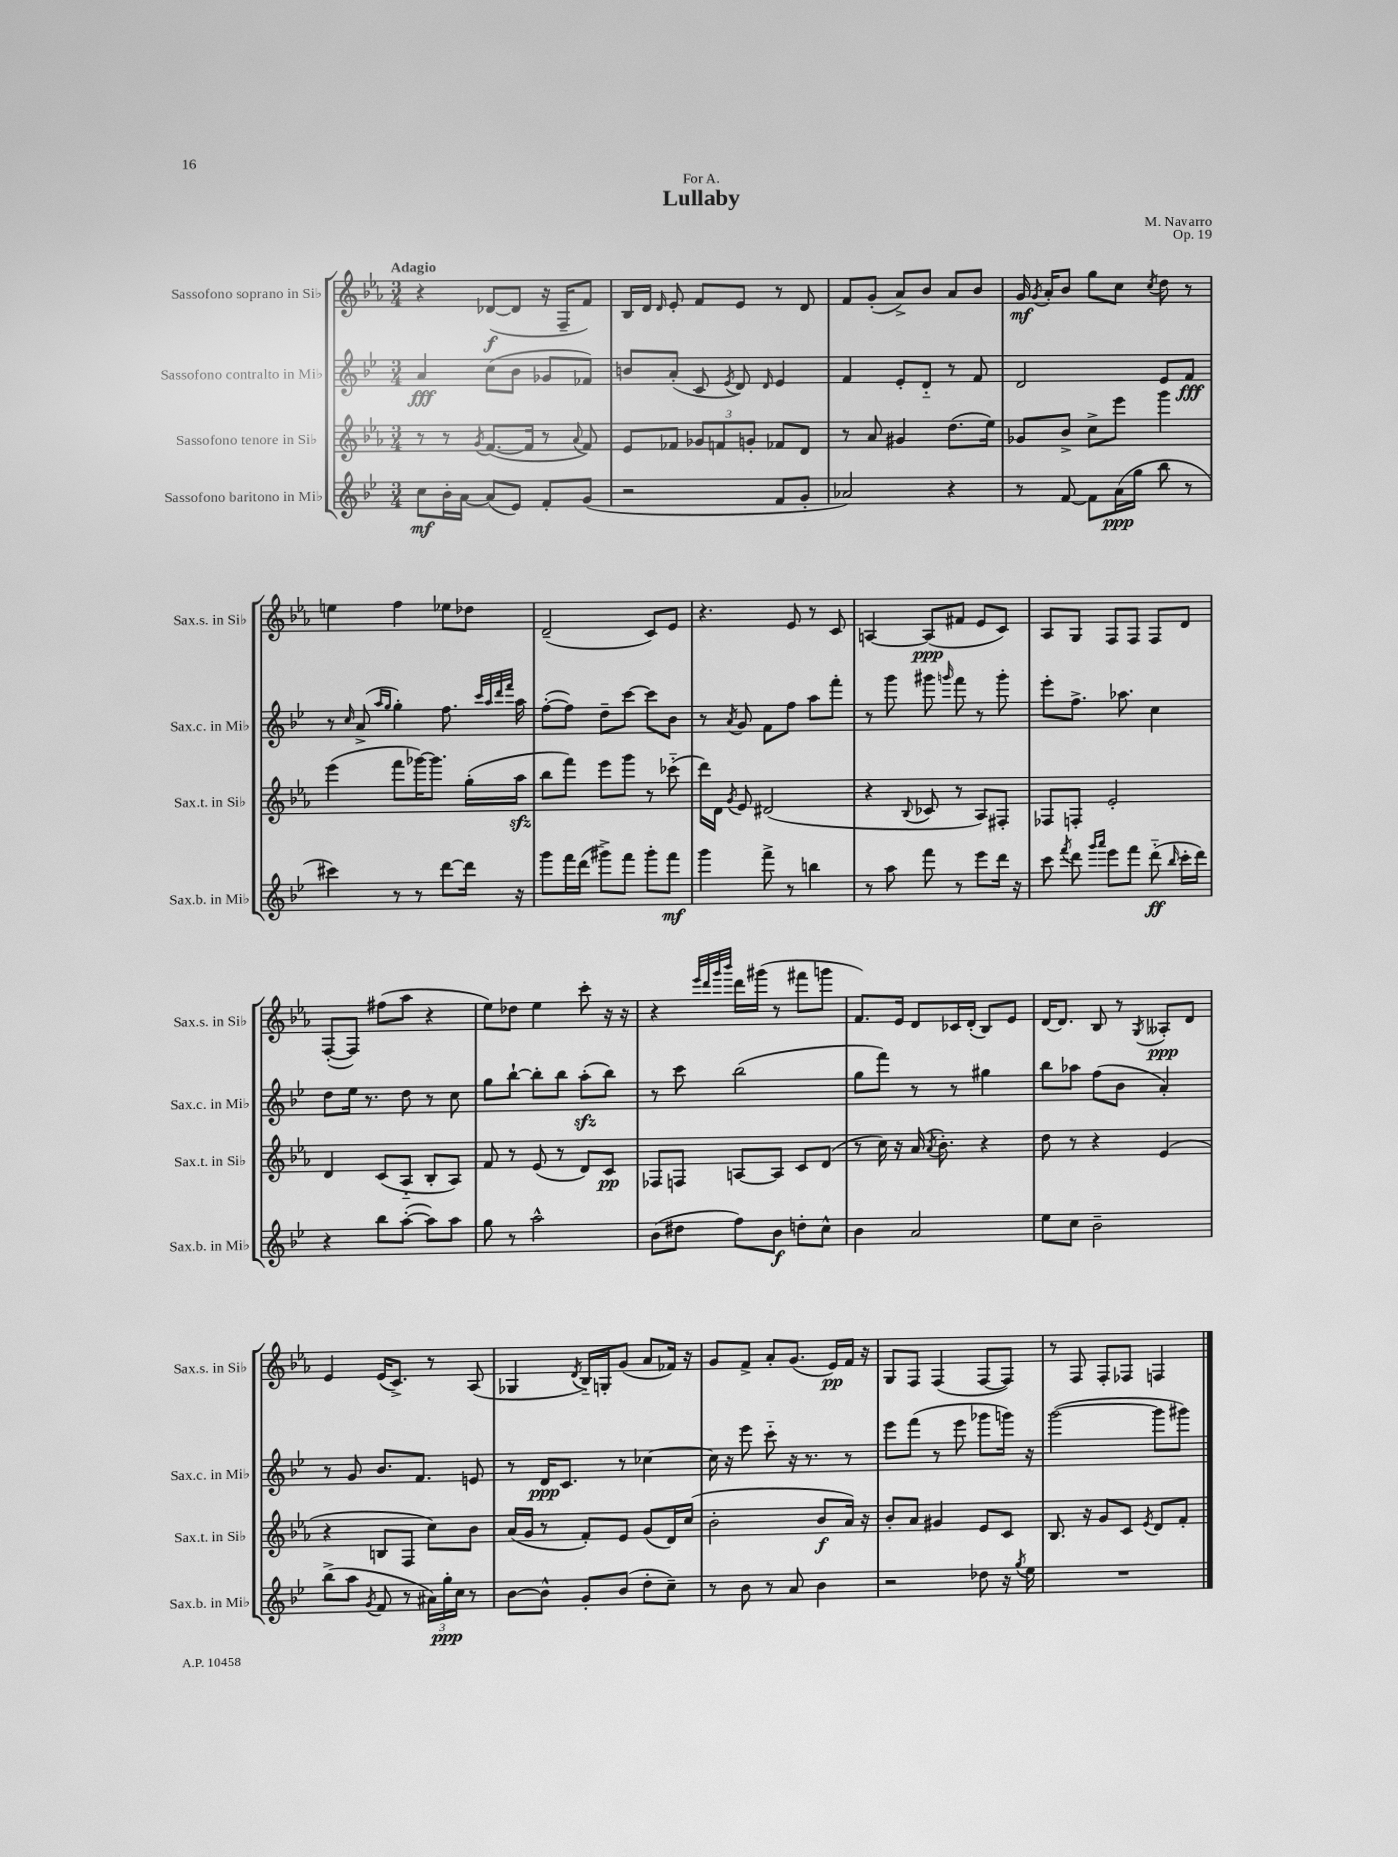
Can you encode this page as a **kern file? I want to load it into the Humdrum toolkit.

**kern	**kern	**kern	**kern
*staff4	*staff3	*staff2	*staff1
*clefG2	*clefG2	*clefG2	*clefG2
*k[b-e-]	*k[b-e-a-]	*k[b-e-]	*k[b-e-a-]
*M3/4	*M3/4	*M3/4	*M3/4
8cc	8r	4a	4r
16b-'	8r	.	.
[16a	.	.	.
.	8qg	.	.
(8a]	([8.f	(8cc	([8d-
8e-)	.	8b-	8d-]
.	16f]	.	.
8f'	8r	8g-	16r
.	.	.	16F~
.	8qqa-	.	.
(8g	8f)	8f-)	8f)
=	=	=	=
2r	8e-	8b	16B-
.	.	.	16d
.	.	.	16qqd
.	8f-	(8a'	8e-'
.	12g-	8c	8f
.	12f	.	.
.	.	8qe-	.
.	.	8d)	8e-
.	12g'	.	.
.	.	16qqd	.
8f	8f-	4e-	8r
8g'	8d	.	8d
=	=	=	=
2a-)	8r	4f	8f
.	8a-	.	(8g'
.	4g#	8e-'	8a-^)
.	.	8d'~	8b-
4r	(8.dd	8r	8a-
.	.	8f	8b-
.	16ee-)	.	.
=	=	=	=
8r	8g-	2d	16g
.	.	.	8qg
.	.	.	16a-'
[8f	8b-^	.	8b-
8f]	8cc^	.	8gg
(16a	8eee-	.	8cc
16gg	.	.	.
.	.	.	8qcc
8bb-	4ggg	8e-	8dd
8r	.	8f	8r
=	=	=	=
4ccc#)	(4eee-	8r	4ee
.	.	16qqcc	.
.	.	(8a^	.
.	.	16qqaa	.
.	.	16qqgg	.
8r	8fff	4gg')	4ff
8r	[16ggg-)	.	.
.	8.ggg-]	.	.
[8ddd	.	8.ff	8ee-
16ddd]	(16gg'	.	8dd-
.	.	32qqccc	.
.	.	32qqaa	.
.	.	32qqddd	.
.	.	32qqfff	.
16r	16aa-	16aa	.
=	=	=	=
8ggg	8bb-	([8ff'	(2d~
16fff	8fff)	8ff])	.
(16ddd	.	.	.
8ggg#^)	8eee-	8dd~	.
8fff	8ggg	[8ccc	.
8ggg#'	8r	8ccc]	8c)
8fff	(8ccc-'~	8b-	8e-
=	=	=	=
4ggg	16ddd)	8r	4.r
.	16d	.	.
.	8qg	8qa	.
.	8e-	8g	.
8fff^	(2d#	8f	.
8r	.	8ff	8e-
4bb	.	8aa	8r
.	.	8fff'	8c
=	=	=	=
8r	4r	8r	[4A
8aa	.	8ggg	.
.	8qqB-	.	.
8fff	8c-	8ggg#	(8A]
.	.	16qqggg	.
8r	8r	8fff	8f#
8eee-	8A-)	8r	8e-
16ddd	8F#'	8ggg'	8c)
16r	.	.	.
=	=	=	=
8ccc	8F-	8eee-'	8A-
8qfff	.	.	.
8ddd	8F'	8.ff^	8G
16qqggg	.	.	.
16qqaaa	.	.	.
8eee-	2e-'	.	8F
.	.	8.aa-	.
8fff	.	.	8F
(8ddd'~	.	4cc	8F
16qqbb-	.	.	.
16ccc'	.	.	8d
16ddd)	.	.	.
=	=	=	=
4r	4d	8dd	([8F'
.	.	16ee-	8F])
.	.	8.r	.
8bb-	(8c	.	(8ff#
([8aa'	8A-'~	8dd	8aa-
8aa])	8B-'	8r	4r
8aa	8A-)	8cc	.
=	=	=	=
8gg	8f	8gg	8ee-)
8r	8r	[8bb-`	8dd-
2aa^^	(8e-	8bb-']	4ee-
.	8r	8bb-	.
.	8d)	(8aa'	8ccc'
.	8c	8bb-)	16r
.	.	.	16r
=	=	=	=
(8b-	8F-	8r	4r
8dd#	8F	8ccc	.
.	.	.	32qqeee-
.	.	.	32qqddd
.	.	.	32qqggg
.	.	.	32qqbbb-
8ff)	[8A	(2bb-	16ddd
.	.	.	(16ggg#
8b-	8A]	.	8r
8dd'	8c	.	8fff#
8cc^^	(8d	.	8ggg
=	=	=	=
4b-	8r	8gg	8.f)
.	16cc)	8fff)	.
.	16r	.	16e-
2a	(16a-	8r	8d
.	8qa-	.	.
.	8.b-')	.	.
.	.	8r	16c-
.	.	.	(16d'
.	4r	4gg#	8B-)
.	.	.	8e-
=	=	=	=
8ee-	8dd	8bb-	[16d
.	.	.	8.d]
8cc	8r	8aa-	.
2b-~	4r	(8ff	8B-
.	.	8b-	8r
.	.	.	8qG
.	(4e-	4a')	8A--'
.	.	.	8d
=	=	=	=
(8bb-^	4r	8r	4e-
8aa	.	8g	.
8qg	.	.	.
8f	8B	8.b-	(16e-
.	.	.	8.c^)
8r	8F	.	.
.	.	8.f	.
24a#)	8cc)	.	8r
24gg'	.	.	.
24cc	.	.	.
8r	8b-	8e	(8A-
=	=	=	=
[8b-	(16a-	8r	4G-
.	16g	.	.
8b-^^]	8r	16d	.
.	.	8.c	.
.	.	.	8qd
8g'	8f')	.	16B-'~)
.	.	.	16G'
(8b-	8e-	8r	(8g
8dd'	(8g	[4cc-	8a-
8cc~)	16d)	.	16f-)
.	(16cc	.	16r
=	=	=	=
8r	2b-'	16cc-]	8g
.	.	16r	.
8b-	.	8eee-	8f^
8r	.	8ccc'~	8a-'
8a	.	16r	(8.g
.	.	8.r	.
4b-	8b-	.	.
.	.	.	16e-)
.	16a-)	8r	16f
.	16r	.	16r
=	=	=	=
2r	8b-'	8eee-	8G
.	8a-	(8fff	8F
.	4g#	8r	(4F
.	.	8eee-	.
8dd-	8e-	8ggg-	[8F
16r	8c	16ggg)	8F])
8qgg	.	.	.
16ee-	.	16r	.
=	=	=	=
2.r	8.B-	([2ggg	8r
.	.	.	8F
.	16r	.	.
.	8g	.	8F'
.	8c	.	8F-
.	8qe-	.	.
.	8d	8ggg]	4F
.	8f'	8ggg#)	.
==	==	==	==
*-	*-	*-	*-
